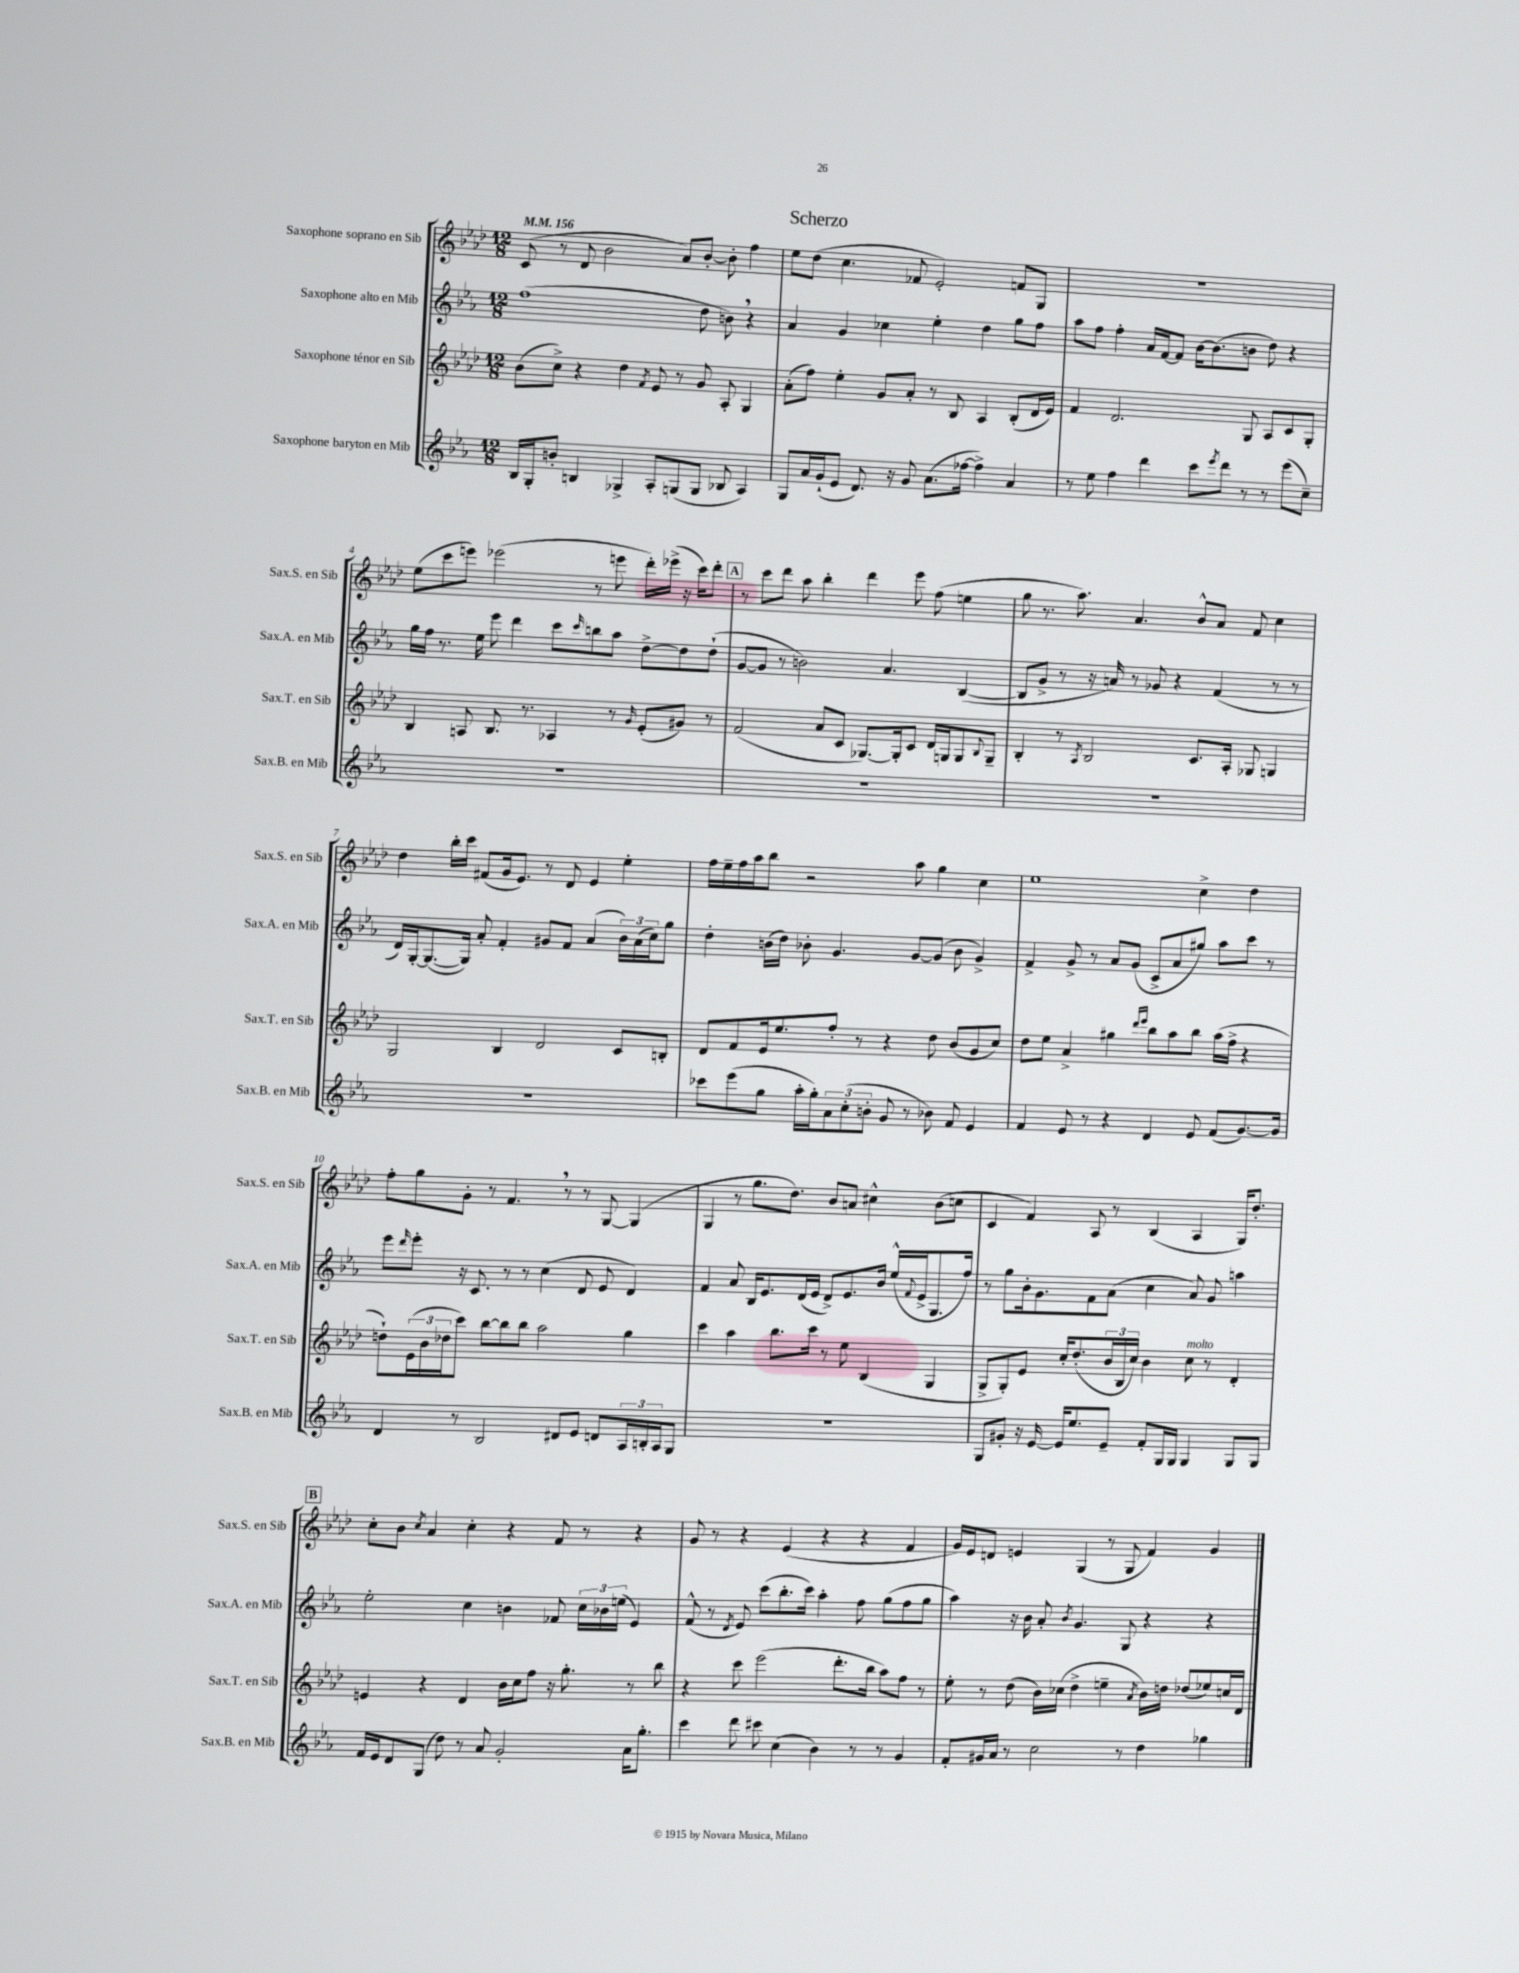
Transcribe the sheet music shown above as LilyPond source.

\header { title = "Scherzo" }
<<
\new StaffGroup <<
\new Staff = "s0" \with { instrumentName = "Saxophone soprano en Sib" shortInstrumentName = "Sax.S. en Sib" } {
    \clef treble \key aes \major \numericTimeSignature \time 12/8 \tempo 4 = 156
    c'8( r8 des'8 bes'2 aes'8) bes'8~-. bes'8-. f''4 |
    ees''8 des''8( c''4. fes'8 ees'2-.) f'8 g8 |
    R1. |
    ees''8( c'''8 e'''8) ees'''2( r8 e'''8 des'''16-.) ees'''16->( r16 c'''16) des'''8-. |
    \mark \markup { \box "A" } r8 c'''8 des'''8 aes''8 bes''4-. des'''4 ees'''8 f''8( e''4 |
    g''8 r8. aes''8.) aes'4. bes'8-^ aes'8 f'8 c''4 |
    des''4 bes''16-. c'''16 fis'8( g'16 ees'8.) r8 des'8 ees'4 ees''4-. |
    f''16 ees''16-- f''16 aes''16 bes''8 r2 aes''8 g''4 c''4 |
    ees''1 c''4-> des''4 |
    f''8-. g''8 g'8-. r8 f'4. \breathe r8 r8 g8~ g4( |
    g4 r8 g''8. des''8.) bes'8 a'8 cis''4-^ bes'8( c''8 |
    c'4 f'4) aes8 r8 bes4( aes4 g16) des''8.-. |
    \mark \markup { \box "B" } c''8-. bes'8 \acciaccatura { c''8 } aes'4 c''4-. r4 f'8 r8 r4 |
    g'8 r8 r4 ees'4( r4 r4 f'4 |
    g'16) ees'16 d'8 e'4 g4( r8 g8 f'4) g'4 \bar "|." |
}
\new Staff = "s1" \with { instrumentName = "Saxophone alto en Mib" shortInstrumentName = "Sax.A. en Mib" } {
    \clef treble \key ees \major \numericTimeSignature \time 12/8
    f''1( d''8 b'8) \breathe r4 |
    aes'4 g'4 ces''4 ees''4-. d''4 g''8 f''8 |
    aes''8 f''8 f''4-. aes'16 f'16~ f'8 bes'16~ bes'8.( b'8 d''8) r4 |
    g''16 f''16 r8. ees''16 ees'''8 d'''4 c'''8 \grace { c'''16 } b''8 aes''8 d''8~-> d''8 d''8-!( |
    \mark \markup { \box "A" } g'8~ g'8 r8 b'2) aes'4. bes4~( |
    bes8 g'8-> r8 r16 a'16) r8 ges'8 r4 f'4( r8 r8 |
    d'16) g16~-. g8.~( g16) aes'8-. f'4-. gis'8 f'8 aes'4( \tuplet 3/2 { bes'16) aes'16( c''16) } g''8 |
    d''4-. b'16( d''16) bes'8-. g'4. g'8~ g'8( bes'8 g'4->) |
    f'4-> g'8-> r8 aes'8 g'8( c'8-> aes'8 gis''8) aes''8 c'''8 r8 |
    ees'''8 \grace { d'''16 } ees'''8-. r16 c'8. r8 r8 c''4( d'8 ees'8 d'4) |
    f'4 aes'8 bes16 ees'8. d'16( ees'16 d'8->) ees'8. bes'16 ees''16-^( \appoggiatura { f'8 } ees'16-> g8. f''16) |
    r8 g''8 bes'16-. g'8. f'8 aes'8( c''4 aes'8) g'8 a''4 |
    \mark \markup { \box "B" } ees''2-. c''4 b'4 fes'8 \tuplet 3/2 { c''16 bes'16 e''16( } ees'4) |
    f'8-^( r8 \acciaccatura { d'8 } ees'8) c'''8( bes''8.-. c'''16) aes''4-. f''8 g''8( f''8 g''8 |
    aes''4) r16 bes'16 aes'8-. \acciaccatura { bes'8 } g'4. g8 r4 r4 \bar "|." |
}
\new Staff = "s2" \with { instrumentName = "Saxophone ténor en Sib" shortInstrumentName = "Sax.T. en Sib" } {
    \clef treble \key aes \major \numericTimeSignature \time 12/8
    bes'8( c''8->) r4 des''4 \acciaccatura { f'8 } ees'8 r8 g'8 aes8-. g4 |
    aes'8-.( f''8) ees''4-. g'8 aes'8-. r8 bes8 aes4 bes8-.( des'16 ees'16) |
    f'4 des'2. g8 aes8 c'8 g8-. |
    bes4 a8 bes8. r8. aes4 r8 \grace { g'16 } ees'8-.( gis'8) r8 |
    \mark \markup { \box "A" } f'2( aes'8 c'8 ges8.~) ges16-. c'8 des'16 g16 g8 \appoggiatura { bes8 } g8-- |
    bes4-. r8 \acciaccatura { aes8 } bes2 c'8. aes16-. ges8 g4 |
    g2 bes4 des'2 c'8 b8-. |
    des'8 f'8 ees'16 ees''8. f''8-. r8 r4 des''8 bes'8( g'8 c''8) |
    des''8 ees''8 aes'4-> gis''4 \grace { des'''16 ees'''16 } bes''8 aes''8 bes''8 aes''16( f''16-> r4 |
    d''8-!) \tuplet 3/2 { ees'16( bes'16 des''16 } c'''8) bes''8~ bes''8 bes''8 aes''2 g''4 |
    c'''4 aes''4 bes''8. c'''16 r8 ees''8 bes4( g4 |
    g8-> g8-.) ees'8 c''16-. des''8.-.( \tuplet 3/2 { bes'16 bes16 c''16) } bes'4 c''8^\markup { \italic "molto" } r8 des'4-. |
    \mark \markup { \box "B" } e'4 r4 des'4 bes'16 c''16 f''8 r16 g''8.-. r8 bes''8 |
    r4 c'''8 ees'''2( des'''8.-. bes''16 aes''8) f''8 r8 |
    ees''8-. r8 des''8( bes'16) ces''16( des''4-> e''4-- \acciaccatura { aes'8 } bes'16) d''16 des''8( ees''8) c''16 des'16 \bar "|." |
}
\new Staff = "s3" \with { instrumentName = "Saxophone baryton en Mib" shortInstrumentName = "Sax.B. en Mib" } {
    \clef treble \key ees \major \numericTimeSignature \time 12/8
    bes16 g16-. b'8-. b4 ges4-> aes8-. g8( g8 bes8 aes4) |
    g8 aes'16 g'16-!( ees'8 d'8.) r16 g'8 aes'8.( fes''16~ fes''4->) aes'4 |
    r8 ees''8 f''4 d'''4 c'''8 \acciaccatura { ees'''8 } d'''8 r8 r8 ees'''8( c''8--) |
    R1. |
    \mark \markup { \box "A" } R1. |
    R1. |
    R1. |
    ces'''8 ees'''8( g''8 aes''16-. g''16-.) \tuplet 3/2 { aes'8 c''8-.( b'8-. } g'8 r8 bes'8) f'8 ees'4 |
    f'4 ees'8 r8 r4 d'4 ees'8 f'8( g'8.~) g'16 |
    d'4 r8 bes2 dis'8 ees'8 d'8 \tuplet 3/2 { aes16 b16-. aes16 } g8 |
    R1. |
    g8 gis'8-. r16 ees'16~ ees'16 ees''8. ees'8-- f'8-. g16 g16 g4 g8 g8 |
    \mark \markup { \box "B" } f'16 ees'16 d'8 g8( d''8) r8 aes'8 g'2-. aes'16 g''8.-. |
    c'''4 d'''8 cis'''8 c''4( bes'4) r8 r8 g'4 |
    f'8-. gis'16 aes'16 r8 c''2 r8 d''4 ges''4 \bar "|." |
}
>>
>>
